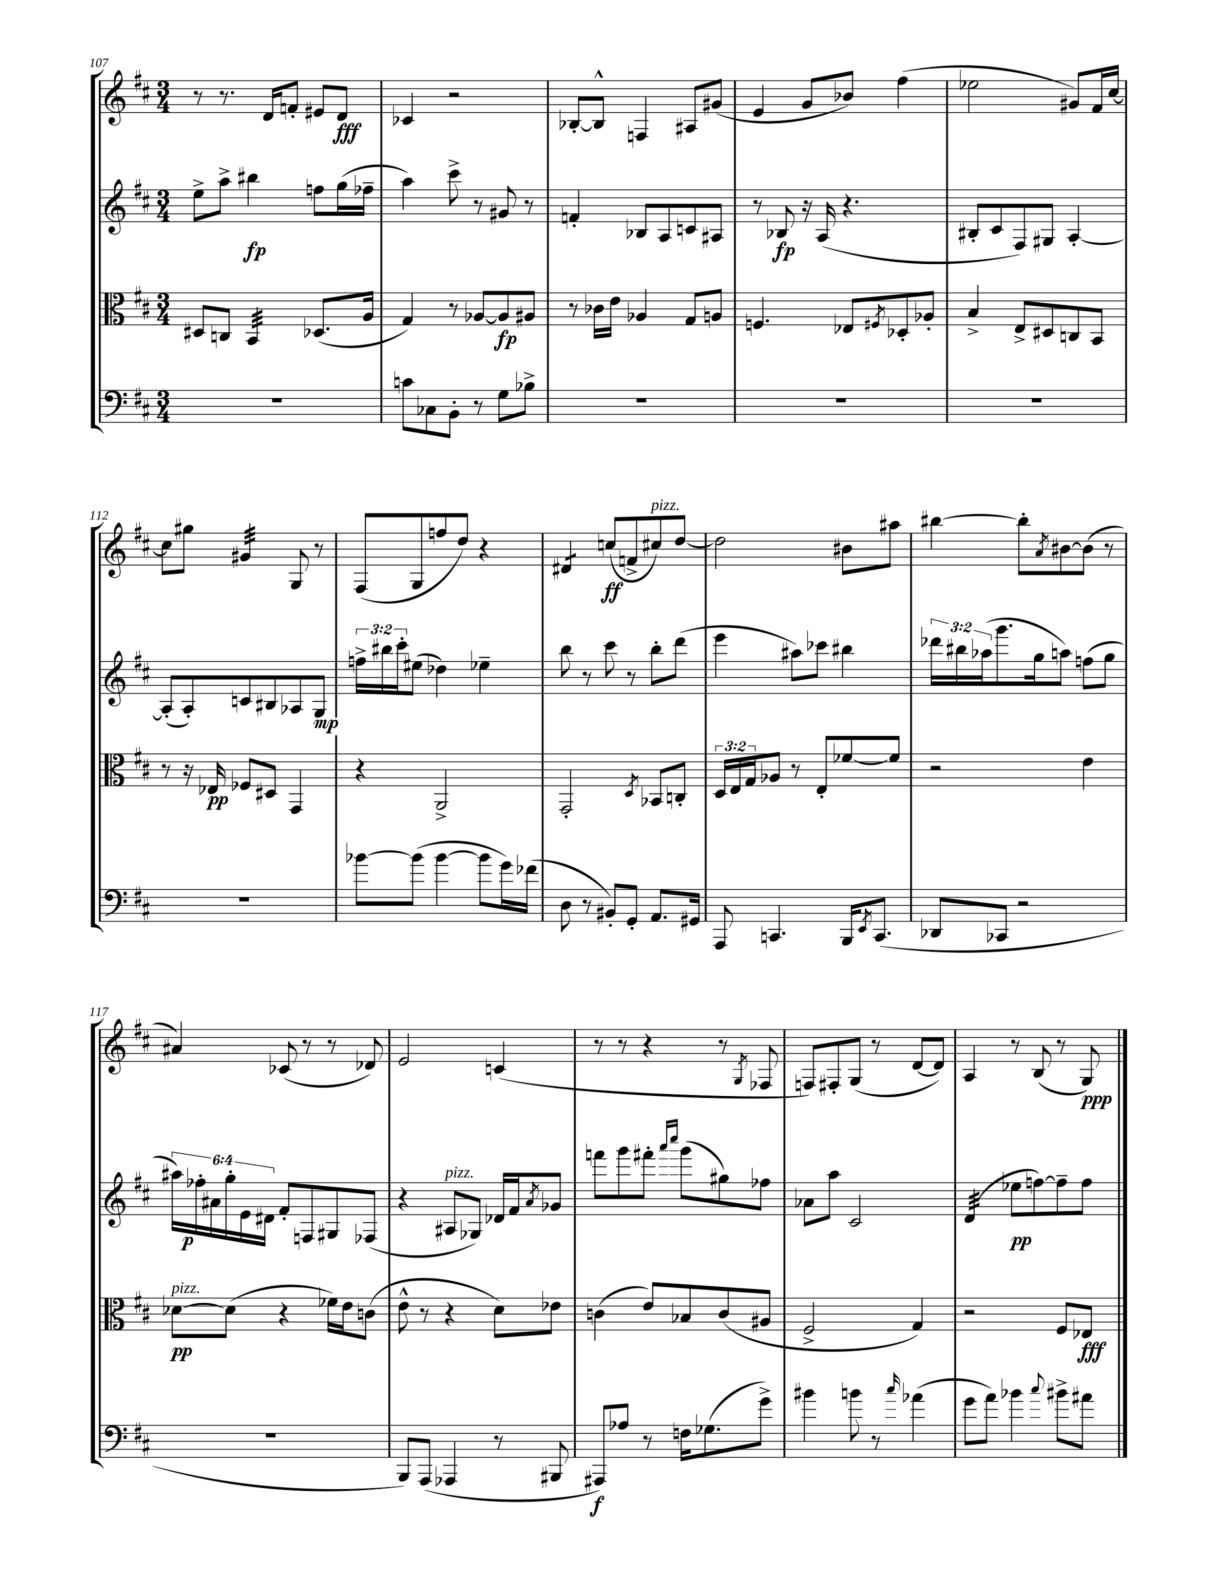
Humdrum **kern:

**kern	**kern	**kern	**kern
*staff4	*staff3	*staff2	*staff1
*clefF4	*clefC3	*clefG2	*clefG2
*k[f#c#]	*k[f#c#]	*k[f#c#]	*k[f#c#]
*M3/4	*M3/4	*M3/4	*M3/4
2.r	8D#/L	8ee^\L	8r
.	8C/J	8aa^\J	8.r
.	4BB/	4bb#\	.
.	.	.	16d/LK
.	.	.	8f'/J
.	(8.D-/L	8ff\L	8e#/L
.	.	(16gg\L	8d/J
.	16A/Jk	16ff-~\JJ	.
=	=	=	=
8c\L	4G/)	4aa\)	4c-/
8C-\	.	.	.
8BB'\J	8r	8ccc#^\	2r
8r	[8A-/L	8r	.
8G\L	8A-/]	8g#/	.
8B-^\J	8A#/J	8r	.
=	=	=	=
2.r	8r	4f'/	[8B-'/L
.	16c-\LL	.	8B-^^/]J
.	16e\JJ	.	.
.	4A-/	8B-/L	4F/
.	.	8A/	.
.	8G/L	8c/	8A#/L
.	8A/J	8A#/J	(8g#/J
=	=	=	=
2.r	4.F/	8r	4e/
.	.	8B-/	.
.	.	16r	8g/L
.	.	(16A/	.
.	8E-/L	4.r	8b-/J)
.	8qF#/	.	.
.	8D-'/	.	(4ff#\
.	8A-'/J	.	.
=	=	=	=
2.r	4B^/	8B#'/L	2ee-\
.	.	8c#/	.
.	8E^/L	8F#/)	.
.	8D#/	8G#/J	.
.	8C/	[4A'/	8g#/L)
.	8BB/J	.	16f#/L
.	.	.	[16cc#/JJ
=	=	=	=
2.r	8r	(8A'/]L	8cc#\]L
.	16r	8A'/)	8gg#\J
.	16E-/	.	.
.	8F-/L	8c/	4g#/
.	8D#/J	8B#/	.
.	4GG/	8A-/	8G/
.	.	8G/J	8r
=	=	=	=
[8b-\L	4r	24ff^\LL	(8F#/L
.	.	24bb#\	.
.	.	24ccc#'\J	.
(8b-\]J	.	(8ee#\J	8G/
[4b-\	2AA^/	4dd-\)	8ff/
.	.	.	8dd/J)
8b-\]L	.	4ee-~\	4r
16g\L)	.	.	.
(16f-\JJ	.	.	.
=	=	=	=
8D\	2GG'/	8bb\	4d#/
8r	.	8r	.
8BB#'/L)	.	8ccc#\	(8cc/L
8GG'/J	.	8r	8f^/
.	8qD/	.	.
8.AA/L	8BB-/L	8bb'\L	8cc#/)
.	8C'/J	(8ddd\J	[8dd/J
16GG#/Jk	.	.	.
=	=	=	=
8AAA/	24D/LL	4eee\	2dd\]
.	24E/	.	.
.	24G/J	.	.
4.CC/	8A-/J	.	.
.	8r	8aa#\L)	.
.	8E'/L	8ccc-\J	.
16BBB/LK	[8f-/	4bb#\	8b#\L
8qEE/	.	.	.
(8.CC/J	.	.	.
.	8f-/]J	.	8aa#\J
=	=	=	=
8DD-/L	2r	24ddd-\LL	[4bb#\
.	.	24bb#\	.
.	.	(24aa-\J	.
8CC-/J	.	8.ggg\	.
2r	.	.	8bb#'\]L
.	.	16gg\k	.
.	.	.	8qa/
.	.	8aa\J)	[8b#\
.	4e\	(8ff\L	(8b#\]J
.	.	8gg\J	8r
=	=	=	=
2.r	[8d-\L	24aa#\LL)	4a#/)
.	.	24ff-'\	.
.	.	24a#\	.
.	(8d-\]J	24gg'\	.
.	.	24e\	.
.	.	24d#\JJ	.
.	4r	8f#'/L	(8c-/
.	.	8F/	8r
.	16f-\LL)	8G#/	8r
.	16e\J	.	.
.	(8c\J	(8F-/J	8d-/)
=	=	=	=
8BBB/L)	8e^^\	4r	2e/
(8AAA/J	8r	.	.
4AAA-/	4r	8A#/L	.
.	.	8G-/J)	.
8r	8d\L)	16d-/LL	(4c/
.	.	16f#/J	.
.	.	8qa/	.
8BBB#/	8e-\J	8g-/J	.
=	=	=	=
8AAA#/L)	(4c\	8fff\L	8r
8A-/J	.	8ggg\	8r
8r	8e/L)	8fff#'\J	4r
.	.	16qqaaa/LL	.
.	.	16qqcccc#/JJ	.
16F\LK	8B-/	(8ggg\L	.
(8.G-\	.	.	.
.	(8c/	8gg#\)	8r
.	.	.	8qG/
8g^\J)	8A#/J	8ff-\J	8F-/
=	=	=	=
4b#\	2F#^/	8a-\L	8F/L)
.	.	8aa\J	8F#'/
8b\	.	2c#/	(8G/J
8r	.	.	8r
16qqcc#/	.	.	.
(4a-\	4G/)	.	[8d/L
.	.	.	8d/]J)
=	=	=	=
8g\L	2r	(4d/	4A/
8a\J)	.	.	.
4b-\	.	8ee-\L	8r
.	.	[8ff\)	(8B/
8qqcc#/	.	.	.
8b#^\L	8F#/L	8ff~\]	8r
8a#\J	8E-/J	8ff\J	8G/)
==	==	==	==
*-	*-	*-	*-
